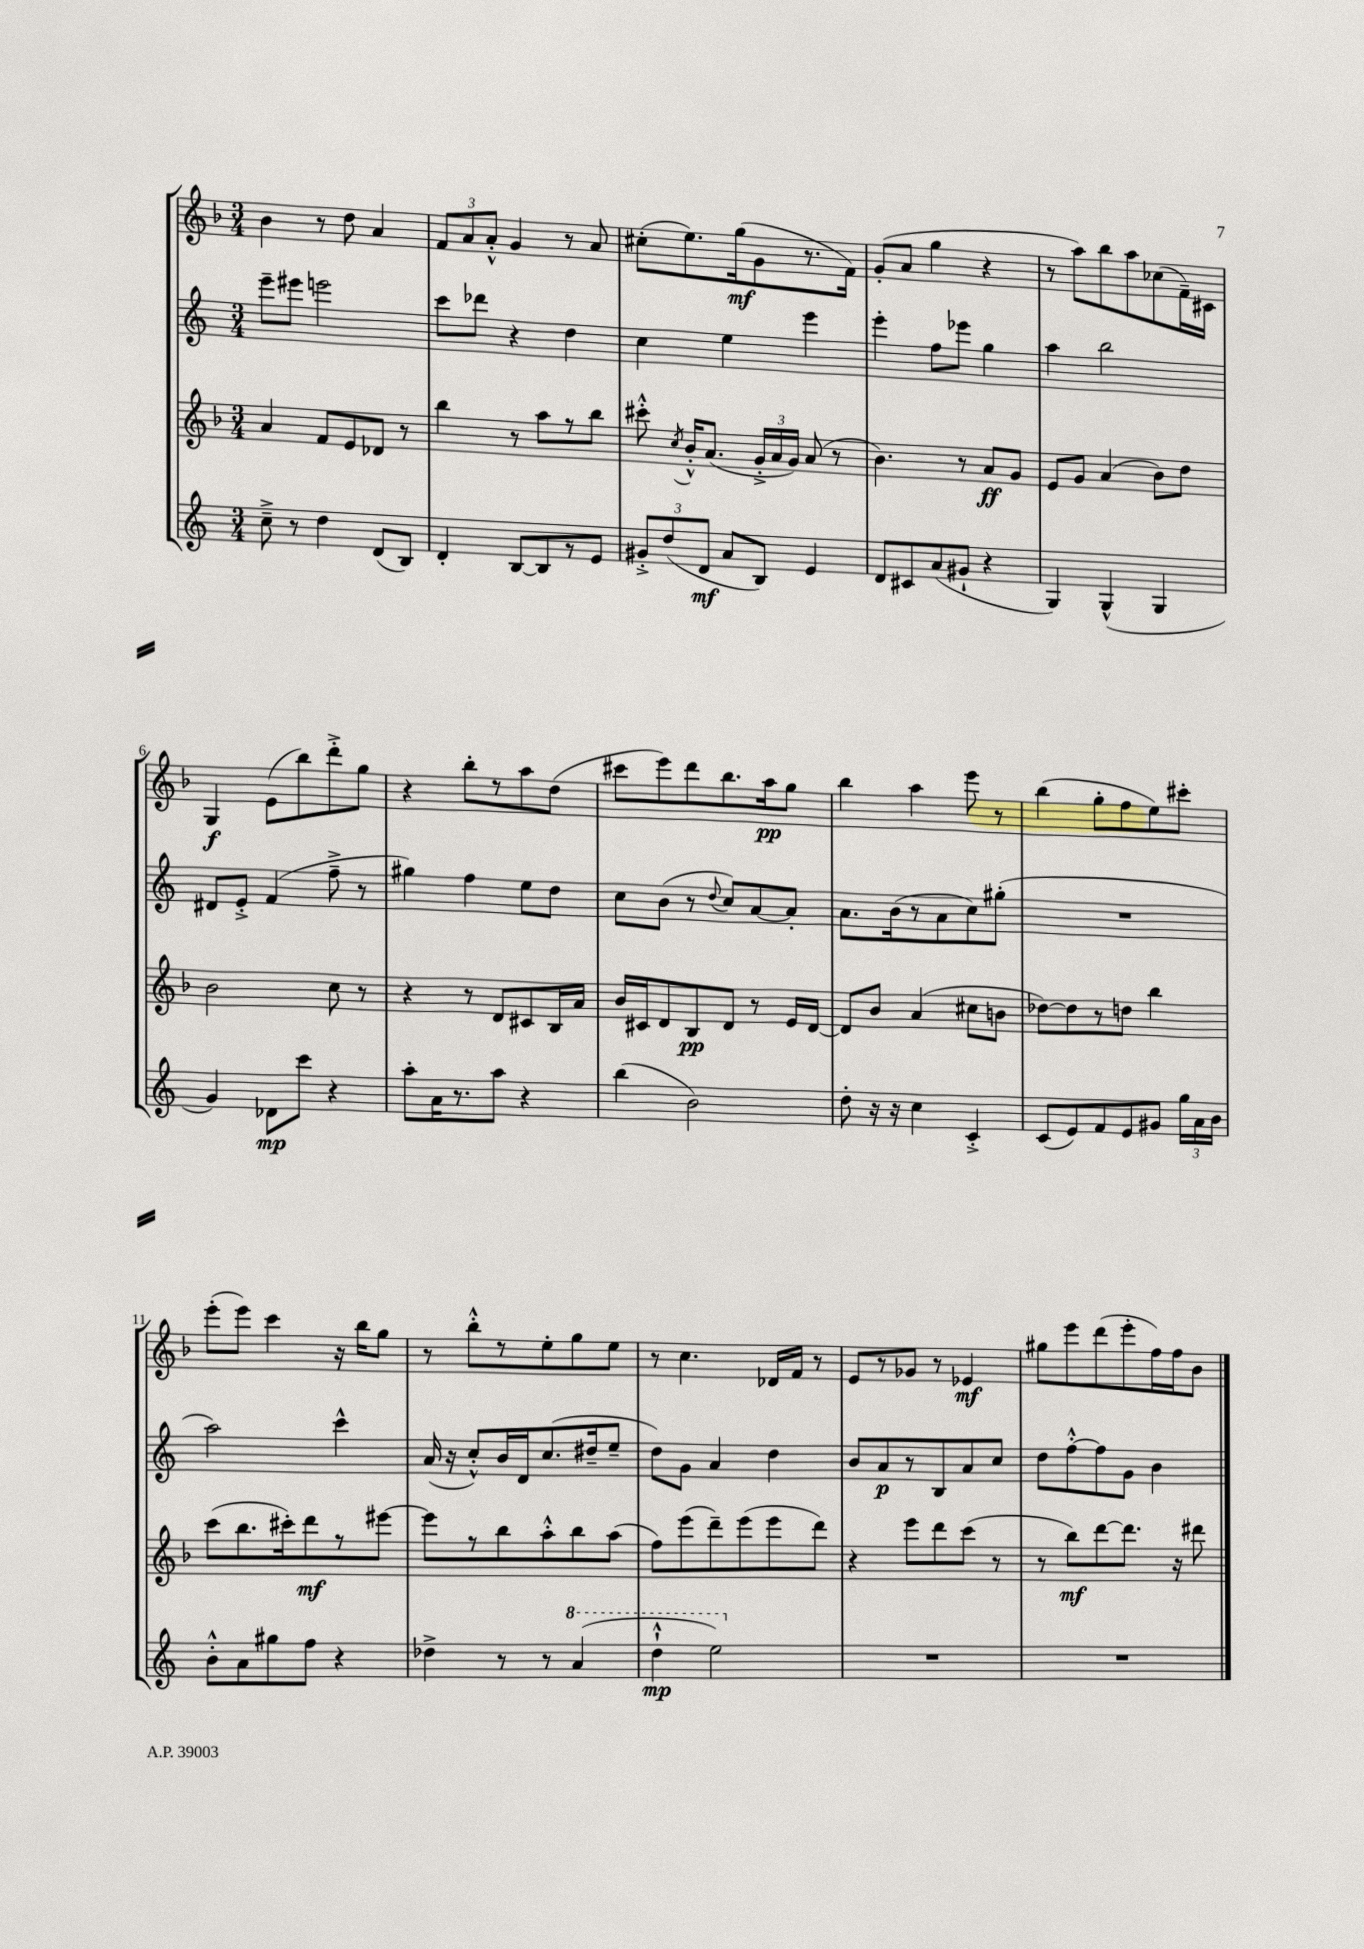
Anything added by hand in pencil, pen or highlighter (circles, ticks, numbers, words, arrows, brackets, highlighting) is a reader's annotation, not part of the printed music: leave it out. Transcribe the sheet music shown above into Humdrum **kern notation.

**kern	**dynam	**kern	**dynam	**kern	**dynam	**kern	**dynam
*part4	*part4	*part3	*part3	*part2	*part2	*part1	*part1
*staff4	*staff4	*staff3	*staff3	*staff2	*staff2	*staff1	*staff1
*clefG2	*	*clefG2	*	*clefG2	*	*clefG2	*
*k[]	*	*k[b-]	*	*k[]	*	*k[b-]	*
*M3/4	*	*M3/4	*	*M3/4	*	*M3/4	*
=1	=1	=1	=1	=1	=1	=1	=1
8cc~^\	.	4a/	.	8eee~\L	.	4b-\	.
8r	.	.	.	8eee#X\J	.	.	.
4dd\	.	8f/L	.	2eeen\	.	8r	.
.	.	8e/	.	.	.	8dd\	.
(8d/L	.	8d-X/J	.	.	.	4a/	.
8B/J)	.	8r	.	.	.	.	.
=2	=2	=2	=2	=2	=2	=2	=2
4d'/	.	4bb-\	.	8ccc\L	.	12f/L	.
.	.	.	.	.	.	12a/	.
.	.	.	.	8ddd-X\J	.	.	.
.	.	.	.	.	.	12a'^^/J	.
[8B/L	.	8r	.	4r	.	4g/	.
8B/]	.	8aa\L	.	.	.	.	.
8r	.	8r	.	4dd\	.	8r	.
8e/J	.	8bb-\J	.	.	.	8a/	.
=3	=3	=3	=3	=3	=3	=3	=3
12g#X'^/L	.	8ccc#X'^^\	.	4cc\	.	(8cc#X'\L	.
(12dd/	.	.	.	.	.	.	.
.	.	8qcc/	.	.	.	.	.
.	.	16b-'^^/KL	.	.	.	8.ee\)	.
12d/J	mf	.	.	.	.	.	.
.	.	(8.a/J	.	.	.	.	.
8a/L	.	.	.	4ee\	.	.	.
.	.	.	.	.	.	(16gg\k	mf
8B/J)	.	24g'^/LL	.	.	.	8g\	.
.	.	24a/	.	.	.	.	.
.	.	24g/JJ)	.	.	.	.	.
4e/	.	(8a/	.	4eee\	.	8.r	.
.	.	8r	.	.	.	.	.
.	.	.	.	.	.	16f\Jk)	.
=4	=4	=4	=4	=4	=4	=4	=4
8d/L	.	4.b-\)	.	4eee'\	.	(8g'/L	.
8c#X/	.	.	.	.	.	8a/J	.
(8a/	.	.	.	8ff\L	.	4gg\	.
8g#X`/J	.	8r	.	8eee-X\J	.	.	.
4r	.	8a/L	ff	4gg\	.	4r	.
.	.	8g/J	.	.	.	.	.
=5	=5	=5	=5	=5	=5	=5	=5
4G/)	.	8e/L	.	4aa\	.	8r	.
.	.	8g/J	.	.	.	8aa\L)	.
(4G^^/	.	(4a/	.	2bb\	.	8bb-\	.
.	.	.	.	.	.	8aa\	.
4G/	.	8b-\L)	.	.	.	(8cc-X\	.
.	.	8dd\J	.	.	.	16f~\L)	.
.	.	.	.	.	.	16c#X\JJ	.
!!LO:LB:g=z
=6	=6	=6	=6	=6	=6	=6	=6
4g/)	.	2b-\	.	8d#X/L	.	4G/	f
.	.	.	.	8e'^/J	.	.	.
8d-X\L	mp	.	.	(4f/	.	(8e\L	.
8ccc\J	.	.	.	.	.	8bb-\)	.
4r	.	8cc\	.	8ff~^\	.	8ddd'^\	.
.	.	8r	.	8r	.	8gg\J	.
=7	=7	=7	=7	=7	=7	=7	=7
8aa'\L	.	4r	.	4gg#X\)	.	4r	.
16a\K	.	.	.	.	.	.	.
8.r	.	.	.	.	.	.	.
.	.	8r	.	4ff\	.	8bb-'\L	.
8aa\J	.	8d/L	.	.	.	8r	.
4r	.	8c#X/	.	8ee\L	.	8aa\	.
.	.	16B-/L	.	8dd\J	.	(8dd\J	.
.	.	16a/JJ	.	.	.	.	.
=8	=8	=8	=8	=8	=8	=8	=8
(4bb\	.	16b-/LL	.	8cc\L	.	8ccc#X\L	.
.	.	16c#X/J	.	.	.	.	.
.	.	8d/	.	(8b\J	.	8eee\)	.
2b\)	.	8B-/	pp	8r	.	8ddd\	.
.	.	.	.	8qqdd/	.	.	.
.	.	8d/J	.	8cc/L)	.	8.bb-\	.
.	.	8r	.	[8a/	.	.	.
.	.	.	.	.	.	16aa\k	pp
.	.	16e/LL	.	8a'/J]	.	8gg\J	.
.	.	[16d/JJ	.	.	.	.	.
=9	=9	=9	=9	=9	=9	=9	=9
8dd'\	.	8d/L]	.	8.a\L	.	4bb-\	.
16r	.	8b-/J	.	.	.	.	.
16r	.	.	.	(16b\k	.	.	.
4cc\	.	(4a/	.	8r	.	4aa\	.
.	.	.	.	8a\	.	.	.
4c'^/	.	8cc#X\L	.	8cc\)	.	8eee\	.
.	.	8bn\J	.	(8gg#X'\J	.	8r	.
=10	=10	=10	=10	=10	=10	=10	=10
(8c/L	.	[8dd-X\L)	.	2.r	.	(4bb-\	.
8e/)	.	8dd-\]	.	.	.	.	.
8f/	.	8r	.	.	.	8gg'\L	.
8e/	.	8ddn\J	.	.	.	8ff\	.
8g#X/J	.	4bb-\	.	.	.	8ee\)	.
24gg\LL	.	.	.	.	.	8ccc#X'\J	.
24a\	.	.	.	.	.	.	.
24b\JJ	.	.	.	.	.	.	.
!!LO:LB:g=z
=11	=11	=11	=11	=11	=11	=11	=11
8b'^^\L	.	(8ccc\L	.	2aa\)	.	(8eee'\L	.
8a\	.	8.bb-\	.	.	.	8eee\J)	.
8gg#X\	.	.	.	.	.	4ccc\	.
.	.	16ccc#X'\k)	.	.	.	.	.
8ff\J	.	8ddd\	mf	.	.	.	.
4r	.	8r	.	4ccc^^\	.	16r	.
.	.	.	.	.	.	16bb-\KL	.
.	.	[8eee#X\J	.	.	.	8gg\J	.
=12	=12	=12	=12	=12	=12	=12	=12
4dd-X^\	.	8eee#\L]	.	(16a/	.	8r	.
.	.	.	.	16r	.	.	.
.	.	8r	.	8cc'^^/L)	.	8bb-'^^\L	.
8r	.	8bb-\	.	16b/L	.	8r	.
.	.	.	.	16d/J	.	.	.
8r	.	8aa'^^\	.	(8.cc/	.	8ee'\	.
*8va	*	*	*	*	*	*	*
(4aa/	.	8bb-\	.	.	.	8gg\	.
.	.	.	.	16dd#X~/k	.	.	.
.	.	(8aa\J	.	8ee~/J	.	8ee\J	.
=13	=13	=13	=13	=13	=13	=13	=13
4ddd`^^\	mp	8ff\L)	.	8dd\L)	.	8r	.
.	.	(8eee\	.	8g\J	.	4.cc\	.
2eee\)	.	8ddd~\)	.	4a/	.	.	.
.	.	(8eee\	.	.	.	.	.
.	.	8eee\	.	4dd\	.	16d-X/LL	.
.	.	.	.	.	.	16f/JJ	.
.	.	8ddd\J)	.	.	.	8r	.
=14	=14	=14	=14	=14	=14	=14	=14
*X8va	*	*	*	*	*	*	*
2.r	.	4r	.	8b/L	.	8e/L	.
.	.	.	.	8a/	p	8r	.
.	.	8eee\L	.	8r	.	8g-X/J	.
.	.	8ddd\	.	8B/	.	8r	.
.	.	(8ccc\J	.	8a/	.	4e-X/	mf
.	.	8r	.	8cc/J	.	.	.
=15	=15	=15	=15	=15	=15	=15	=15
2.r	.	8r	.	8dd\L	.	8gg#X\L	.
.	.	8bb-\L)	mf	[8ff'^^\	.	8eee\	.
.	.	[8ddd\	.	8ff\]	.	(8ddd\	.
.	.	8.ddd\J]	.	8g\J	.	8eee'\	.
.	.	.	.	4b\	.	16ff\L)	.
.	.	16r	.	.	.	16ff\J	.
.	.	8ddd#X\	.	.	.	8b-\J	.
==	==	==	==	==	==	==	==
*-	*-	*-	*-	*-	*-	*-	*-
